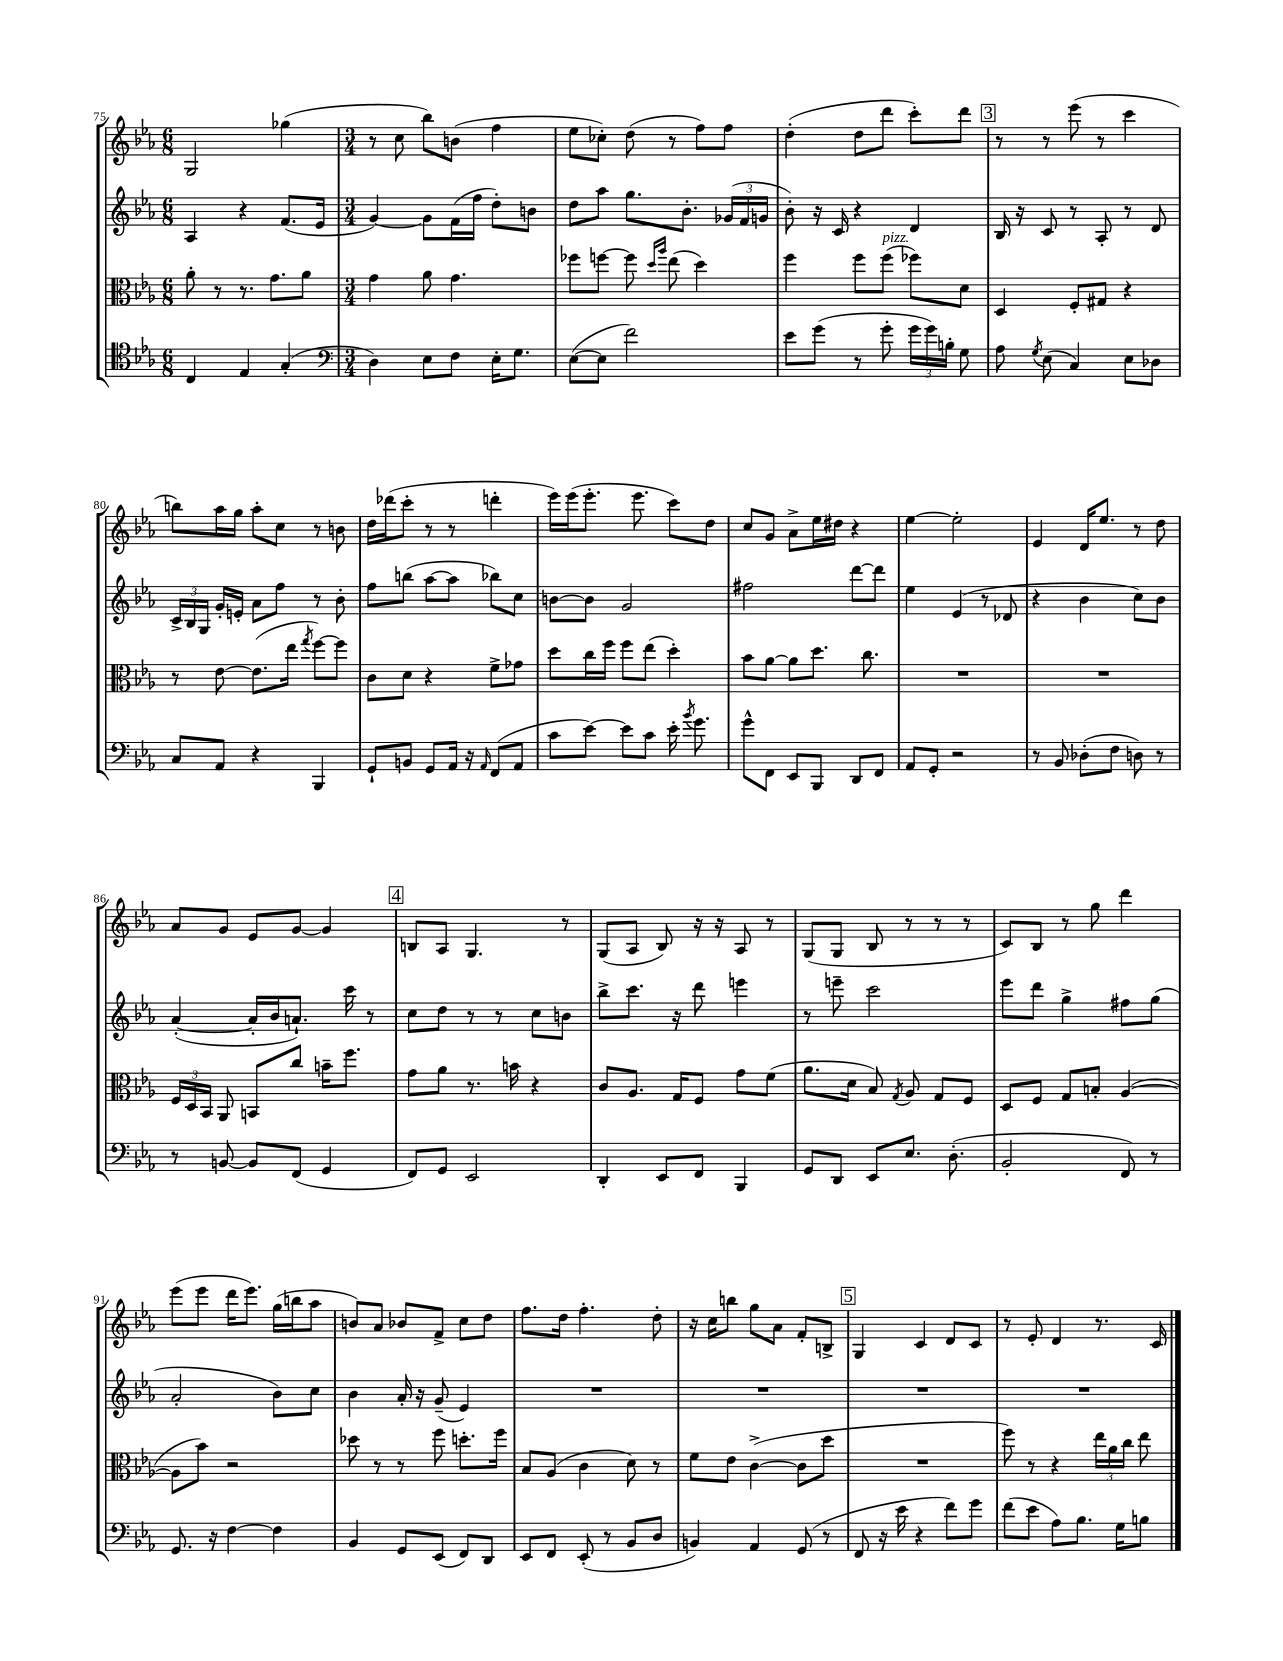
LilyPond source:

<<
\new StaffGroup <<
\new Staff = "s0" {
    \clef treble \key ees \major \numericTimeSignature \time 6/8
    \autoBeamOff g2 ges''4( |
    \numericTimeSignature \time 3/4 r8 c''8 bes''8[) b'8]( f''4 |
    ees''8[ ces''8]-.) d''8( r8 f''8[) f''8] |
    d''4-.( d''8[ d'''8] c'''8[-.) d'''8] |
    \mark \markup { \box "3" } r8 r8 ees'''8( r8 c'''4 |
    b''8[) aes''16 g''16] aes''8[-. c''8] r8 b'8 |
    d''16[ des'''16( c'''8]-. r8 r8 d'''4-. |
    ees'''16[) ees'''16( ees'''8.]-. ees'''8. c'''8[) d''8] |
    c''8[ g'8] aes'8[-> ees''16 dis''16] r4 |
    ees''4~ ees''2-. |
    ees'4 d'16[ ees''8.] r8 d''8 |
    aes'8[ g'8] ees'8[ g'8]~ g'4 |
    \mark \markup { \box "4" } b8[ aes8] g4. r8 |
    g8[( aes8] bes8) r16 r16 aes8 r8 |
    g8[( g8] bes8 r8 r8 r8 |
    c'8[) bes8] r8 g''8 d'''4 |
    ees'''8[( ees'''8] d'''16[ ees'''8.]) g''16[( b''16 aes''8] |
    b'8[) aes'8] bes'8[ f'8]-> c''8[ d''8] |
    f''8.[ d''16] f''4.-. d''8-. |
    r16 c''16[ b''8] g''8[ aes'8] f'8[-. b8]-> |
    \mark \markup { \box "5" } g4 c'4 d'8[ c'8] |
    r8 ees'8-. d'4 r8. c'16 \bar "|." |
}
\new Staff = "s1" {
    \clef treble \key ees \major \numericTimeSignature \time 6/8
    \autoBeamOff aes4 r4 f'8.[( ees'16] |
    \numericTimeSignature \time 3/4 g'4~) g'8[ f'16( f''16] d''8[-.) b'8] |
    d''8[ aes''8] g''8.[ bes'8.]-. \tuplet 3/2 { ges'16[( f'16 g'16] } |
    bes'8-.) r16 c'16 r4 d'4 |
    \mark \markup { \box "3" } bes16 r16 c'8 r8 aes8-. r8 d'8 |
    \tuplet 3/2 { c'16[-> bes16 g16] } g'16[-. e'16]-. aes'8[ f''8] r8 bes'8-. |
    f''8[ b''8]( aes''8[~ aes''8] bes''8[) c''8] |
    b'8[~ b'8] g'2 |
    fis''2 d'''8[~ d'''8] |
    ees''4 ees'4( r8 des'8 |
    r4 bes'4 c''8[) bes'8] |
    aes'4~-.( aes'16[-. bes'16 a'8.]-!) c'''16 r8 |
    \mark \markup { \box "4" } c''8[ d''8] r8 r8 c''8[ b'8] |
    bes''8[-> c'''8.] r16 d'''8 e'''4 |
    r8 e'''8-- c'''2 |
    ees'''8[ d'''8] g''4-> fis''8[ g''8]( |
    aes'2-. bes'8[) c''8] |
    bes'4 aes'16-. r16 g'8--( ees'4) |
    R2. |
    R2. |
    \mark \markup { \box "5" } R2. |
    R2. \bar "|." |
}
\new Staff = "s2" {
    \clef alto \key ees \major \numericTimeSignature \time 6/8
    \autoBeamOff aes'8-. r8 r8. g'8.[ aes'8] |
    \numericTimeSignature \time 3/4 g'4 aes'8 g'4. |
    fes''8[ f''8]~ f''8 \grace { d''16[ aes''16] } ees''8( d''4) |
    f''4 f''8[ f''8]^\markup { \italic "pizz." }( fes''8[) d'8] |
    \mark \markup { \box "3" } d4 f8[-. gis8] r4 |
    r8 ees'8~ ees'8.[( ees''16] \acciaccatura { g''8 } f''8[~) f''8] |
    c'8[ d'8] r4 f'8[-> ges'8] |
    d''8[ c''16 f''16] f''8[ ees''8]( d''4-.) |
    bes'8[ aes'8]~ aes'8[ d''8.] c''8. |
    R2. |
    R2. |
    \tuplet 3/2 { f16[ d16 bes,16] } aes,8 b,8[ c''8] b'16[-- f''8.] |
    \mark \markup { \box "4" } g'8[ aes'8] r8. b'16 r4 |
    c'8[ aes8.] g16[ f8] g'8[ f'8]( |
    aes'8.[ d'16] bes8) \acciaccatura { g8 } aes8 g8[ f8] |
    d8[ f8] g8[ b8]-. aes4~( |
    aes8[ bes'8]) r2 |
    des''8 r8 r8 f''8 d''8.[-. f''16] |
    bes8[ aes8]( c'4 d'8) r8 |
    f'8[ ees'8] c'4~->( c'8[ d''8] |
    \mark \markup { \box "5" } R2. |
    f''8) r8 r4 \tuplet 3/2 { ees''16[ aes'16 c''16] } ees''8 \bar "|." |
}
\new Staff = "s3" {
    \clef tenor \key ees \major \numericTimeSignature \time 6/8
    \autoBeamOff c4 ees4 g4-.( |
    \numericTimeSignature \time 3/4 \clef bass d4) ees8[ f8] ees16[-. g8.] |
    ees8[~( ees8] f'2) |
    ees'8[ g'8]( r8 g'8-. \tuplet 3/2 { g'16[ g'16) b16]-. } g8 |
    \mark \markup { \box "3" } aes8 \acciaccatura { g8 } ees8( c4) ees8[ des8] |
    c8[ aes,8] r4 bes,,4 |
    g,8[-! b,8] g,8[ aes,16] r16 \grace { aes,16 } f,8[( aes,8] |
    c'8[ ees'8]~) ees'8[ c'8] ees'16-. \acciaccatura { bes'8 } g'8. |
    g'8[-^ f,8] ees,8[ bes,,8] d,8[ f,8] |
    aes,8[ g,8]-. r2 |
    r8 bes,8 des8[-.( f8] d8) r8 |
    r8 b,8~ b,8[ f,8]( g,4 |
    \mark \markup { \box "4" } f,8[) g,8] ees,2 |
    d,4-. ees,8[ f,8] bes,,4 |
    g,8[ d,8] ees,8[ ees8.] d8.-.( |
    bes,2-. f,8) r8 |
    g,8. r16 f4~ f4 |
    bes,4 g,8[ ees,8]( f,8[) d,8] |
    ees,8[ f,8] ees,8-.( r8 bes,8[ d8] |
    b,4) aes,4 g,8( r8 |
    \mark \markup { \box "5" } f,8 r16 ees'16 r4 f'8[) g'8] |
    f'8[( ees'8] aes8[) bes8.] g16[ b8] \bar "|." |
}
>>
>>
\layout { \context { \Score currentBarNumber = #75 } }
